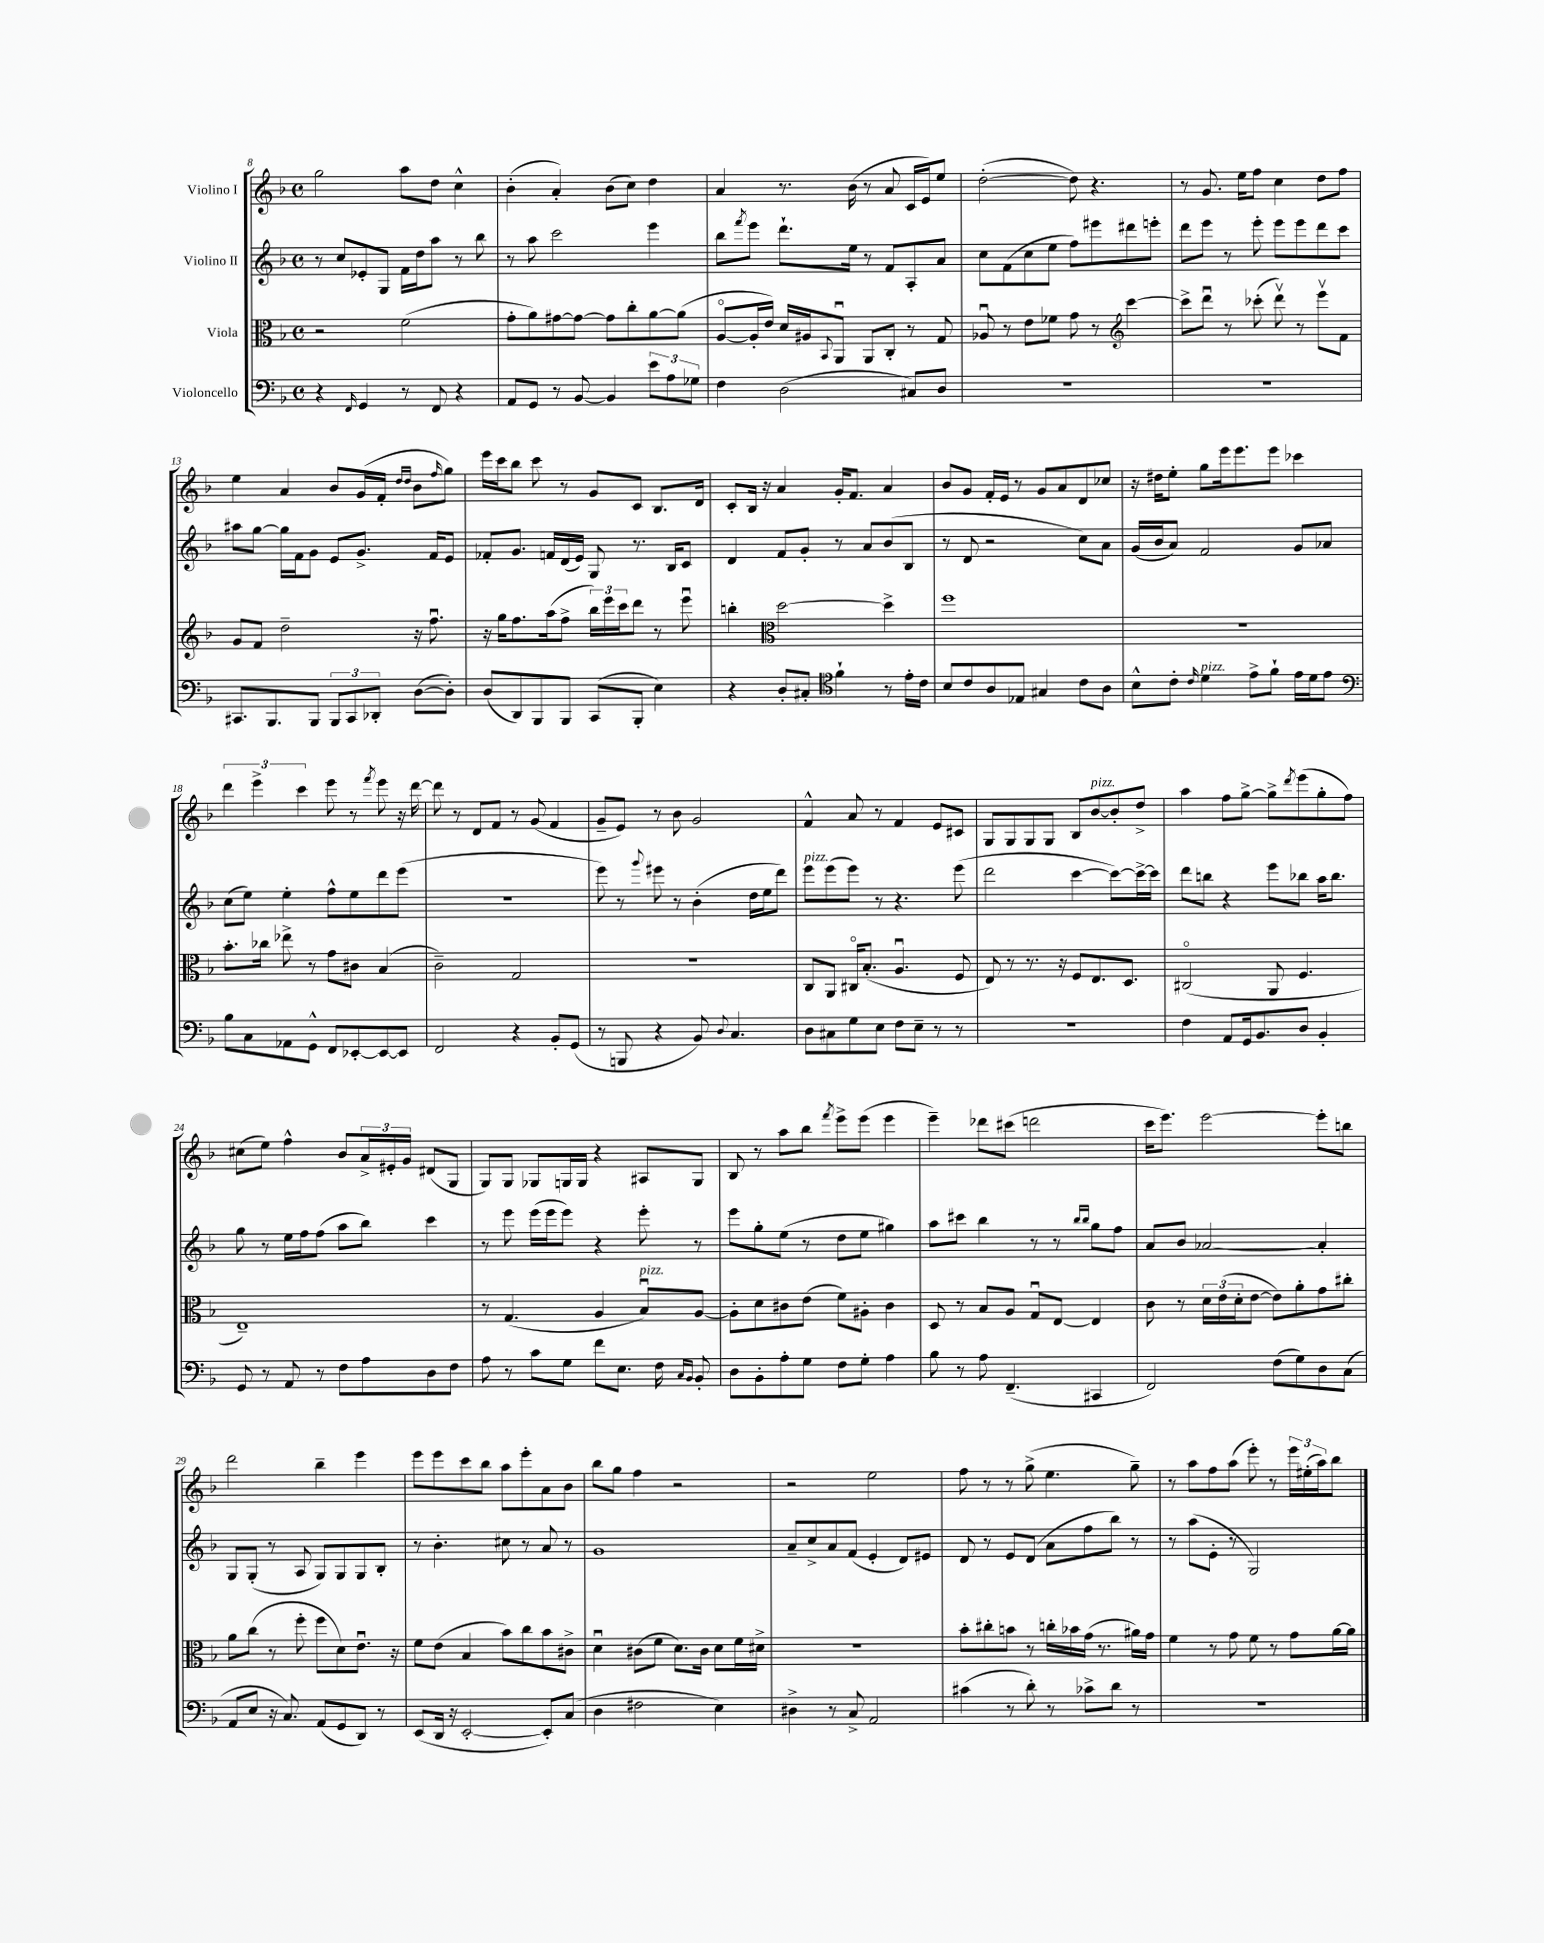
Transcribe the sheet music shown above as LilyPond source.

<<
\new StaffGroup <<
\new Staff = "s0" \with { instrumentName = "Violino I" } {
    \clef treble \key f \major \defaultTimeSignature \time 4/4
    g''2 a''8 d''8 c''4-^ |
    bes'4-.( a'4-.) bes'8( c''8) d''4 |
    a'4 r8. bes'16( r8 a'8 c'16 e'16) e''8 |
    d''2~-.( d''8) r4. |
    r8 g'8. e''16 f''8 c''4 d''8 f''8 |
    e''4 a'4 bes'8 g'16( f'16-. \grace { d''16 d''16 } bes'8 \grace { f''16 } g''8) |
    e'''16 c'''16 bes''8 c'''8 r8 g'8 c'8 bes8. d'16 |
    c'8-. bes16 r16 a'4 g'16-. f'8. a'4 |
    bes'8 g'8 f'16-. e'16 r8 g'8 a'8 d'8 ces''8 |
    r16 dis''16 e''8-. g''8 e'''16 e'''8. e'''8 ces'''4 |
    \tuplet 3/2 { d'''4 e'''4-> c'''4 } e'''8 r8 \acciaccatura { f'''8 } e'''8 r16 d'''16~ |
    d'''8 r8 d'8 f'8 r8 g'8( f'4 |
    g'8-- e'8) r8 bes'8 g'2 |
    f'4-^ a'8 r8 f'4 e'8 cis'8 |
    g8 g8 g8 g8 bes8 bes'8~^\markup { \italic "pizz." } bes'8-. d''8-> |
    a''4 f''8 g''8~-> g''8-> \acciaccatura { d'''8 } e'''8( g''8-. f''8) |
    cis''8( e''8) f''4-^ bes'8 \tuplet 3/2 { a'16-> eis'16-. g'16 } dis'8( g8 |
    g8) g8 ges8 g16 g16 r4 ais8 g8 |
    bes8 r8 a''8 bes''8 \acciaccatura { f'''8 } e'''8-> e'''8( e'''4 |
    e'''4--) des'''8 cis'''8( d'''2 |
    c'''16 e'''8.) e'''2~ e'''8-. b''8 |
    d'''2 bes''4-- e'''4 |
    e'''8 e'''8 c'''8 bes''8 a''8 e'''8-. a'8 bes'8 |
    bes''8 g''8 f''4 r2 |
    r2 e''2 |
    f''8 r8 r8 g''8->( e''4. g''8--) |
    r8 a''8 f''8 a''8( e'''8-.) r8 \tuplet 3/2 { e'''16 eis''16-.( a''16) } bes''8 \bar "|." |
}
\new Staff = "s1" \with { instrumentName = "Violino II" } {
    \clef treble \key f \major \defaultTimeSignature \time 4/4
    r8 c''8 ees'8-. g8 f'16 d''16 a''8 r8 bes''8 |
    r8 a''8 c'''2 e'''4 |
    bes''8 \acciaccatura { f'''8 } e'''8 d'''8.-! e''16 r8 f'8 a8-. a'8 |
    c''8 f'8( c''8 e''8 f''8) eis'''8 dis'''8 e'''8-. |
    d'''8 e'''8 r8 e'''8-. e'''8 e'''8 d'''8 c'''8 |
    ais''8 g''8~ g''16 f'16 g'8 e'8 g'8.-> f'16 e'8 |
    fes'8-. g'8. f'16 d'16( e'16) g8 r8. bes16 c'8 |
    d'4 f'8 g'8-. r8 a'8 bes'8( bes8 |
    r8 d'8 r2 c''8) a'8 |
    g'16( bes'16 a'8) f'2 g'8 aes'8 |
    c''8( e''8) e''4-. f''8-^ e''8 d'''8 e'''8( |
    R1 |
    e'''8) r8 \appoggiatura { g'''8 } eis'''8 r8 bes'4-.( d''16 e''16 d'''8) |
    e'''8^\markup { \italic "pizz." } e'''8( e'''8) r8 r4. e'''8( |
    d'''2 c'''4~ c'''8~) c'''16~-> c'''16 |
    d'''8 b''8 r4 e'''8 bes''8 a''16 bes''8. |
    g''8 r8 e''16 f''16 f''8( a''8 bes''8) c'''4 |
    r8 e'''8 e'''16( e'''16 e'''8) r4 e'''8-. r8 |
    e'''8 g''8-. e''8( r8 d''8 e''8 gis''4) |
    a''8 cis'''8 bes''4 r8 r8 \grace { bes''16 bes''16 } g''8 f''8 |
    a'8 bes'8 aes'2~ aes'4-. |
    g8 g8-.( r8 a8 g8) g8 g8 bes8-. |
    r8 bes'4.-. cis''8 r8 a'8 r8 |
    g'1 |
    a'8-- c''8-> a'8 f'8( e'4-. d'8) eis'8 |
    d'8 r8 e'8 d'8( a'8 f''8 bes''8) r8 |
    r8 a''8( e'8-. r8 g2) \bar "|." |
}
\new Staff = "s2" \with { instrumentName = "Viola" } {
    \clef alto \key f \major \defaultTimeSignature \time 4/4
    r2 f'2( |
    g'8-. a'8) gis'8~ gis'8~ gis'8 c''8-. a'8~ a'8( |
    a8~\flageolet a16-. e'16) d'16 ais16 \appoggiatura { bes,8 } a,8\downbow a,8 c8-. r8 g8 |
    aes8\downbow r8 e'8 fes'8 g'8 r8 \clef treble c'''4~ |
    c'''8-> d'''8\downbow r8 ces'''8-.( d'''8\upbow) r8 e'''8\upbow f'8 |
    g'8 f'8 d''2-- r16 f''8.\downbow |
    r16 g''16 f''8. a''16( f''8-> \tuplet 3/2 { bes''16) e'''16 c'''16 } d'''8 r8 e'''8\downbow |
    b''4-. \clef alto d''2~ d''4-> |
    f''1 |
    R1 |
    bes'8.-. ces''16 ees''8-> r8 g'8 cis'8 bes4( |
    c'2--) g2 |
    R1 |
    c8 a,8 cis16\flageolet bes8.-.( a4.\downbow f8 |
    e8) r8 r8. r16 f8 e8. d8. |
    cis2\flageolet( a,8 f4. |
    e1--) |
    r8 g4.( a4 bes8\downbow^\markup { \italic "pizz." }) a8~ |
    a8-. d'8 cis'8 e'8( f'8) ais8-. cis'4 |
    d8 r8 bes8 a8 g8\downbow e8~ e4 |
    c'8 r8 \tuplet 3/2 { d'16 e'16( d'16-. } e'8~ e'8) a'8-. g'8 cis''8-. |
    a'8 c''8( r8 f''8-. f''8 d'8) e'8.\downbow r16 |
    f'8 e'8( bes4 bes'8) c''8 bes'8 cis'8-> |
    d'4\downbow cis'8( f'8 d'8.) cis'16 d'8 f'16 dis'16-> |
    R1 |
    bes'8-. cis''8-. b'8 r8 c''16-. bes'16 g'16( r8. ais'16) g'16 |
    f'4 r8 g'8 f'8 r8 g'8 a'16~ a'16 \bar "|." |
}
\new Staff = "s3" \with { instrumentName = "Violoncello" } {
    \clef bass \key f \major \defaultTimeSignature \time 4/4
    r4 \grace { f,16 } g,4 r8 f,8 r4 |
    a,8 g,8 r8 bes,8~ bes,4 \tuplet 3/2 { e'8 a8 ges8 } |
    f4 d2( cis8) d8 |
    R1 |
    R1 |
    cis,8. bes,,8. bes,,8 \tuplet 3/2 { bes,,8 cis,8 des,8-. } d8~( d8-.) |
    d8( d,8) bes,,8 bes,,8 c,8( bes,,8-. e4) |
    r4 d8-. cis8-. \clef tenor f'4-! r8 e'16-. c'16 |
    bes8 c'8 a8 ees8 gis4 c'8 a8 |
    bes8-^ c'8-. \grace { c'16 } d'4^\markup { \italic "pizz." } e'8-> f'8-! e'16 d'16 e'8 |
    \clef bass bes8 c8 aes,8 g,8-^ f,8 ees,8~-. ees,8~ ees,8 |
    f,2 r4 bes,8-. g,8( |
    r8 b,,8 r4 bes,8) \appoggiatura { d8 } c4. |
    d8 cis8 g8 e8 f8 e8-- r8 r8 |
    R1 |
    f4 a,8 g,16 bes,8. d8 bes,4-. |
    g,8 r8 a,8 r8 f8 a8 d8 f8 |
    a8 r8 c'8 g8 f'8 e8. f16 \grace { c16 bes,16 } bes,8-. |
    d8 bes,8-. a8-. g8 f8 g8-. a4 |
    bes8 r8 a8 f,4.--( cis,4 |
    f,2) f8( g8) d8 c8( |
    a,8 e8 r16 c8.) a,8( g,8 d,8) r8 |
    e,8( d,16 r16 e,2~-. e,8-.) c8( |
    d4 fis2 e4) |
    dis4-> r8 c8-> a,2 |
    cis'4( r8 d'8-.) r8 ces'8-> d'8 r8 |
    r1 \bar "|." |
}
>>
>>
\layout { \context { \Score currentBarNumber = #8 } }
